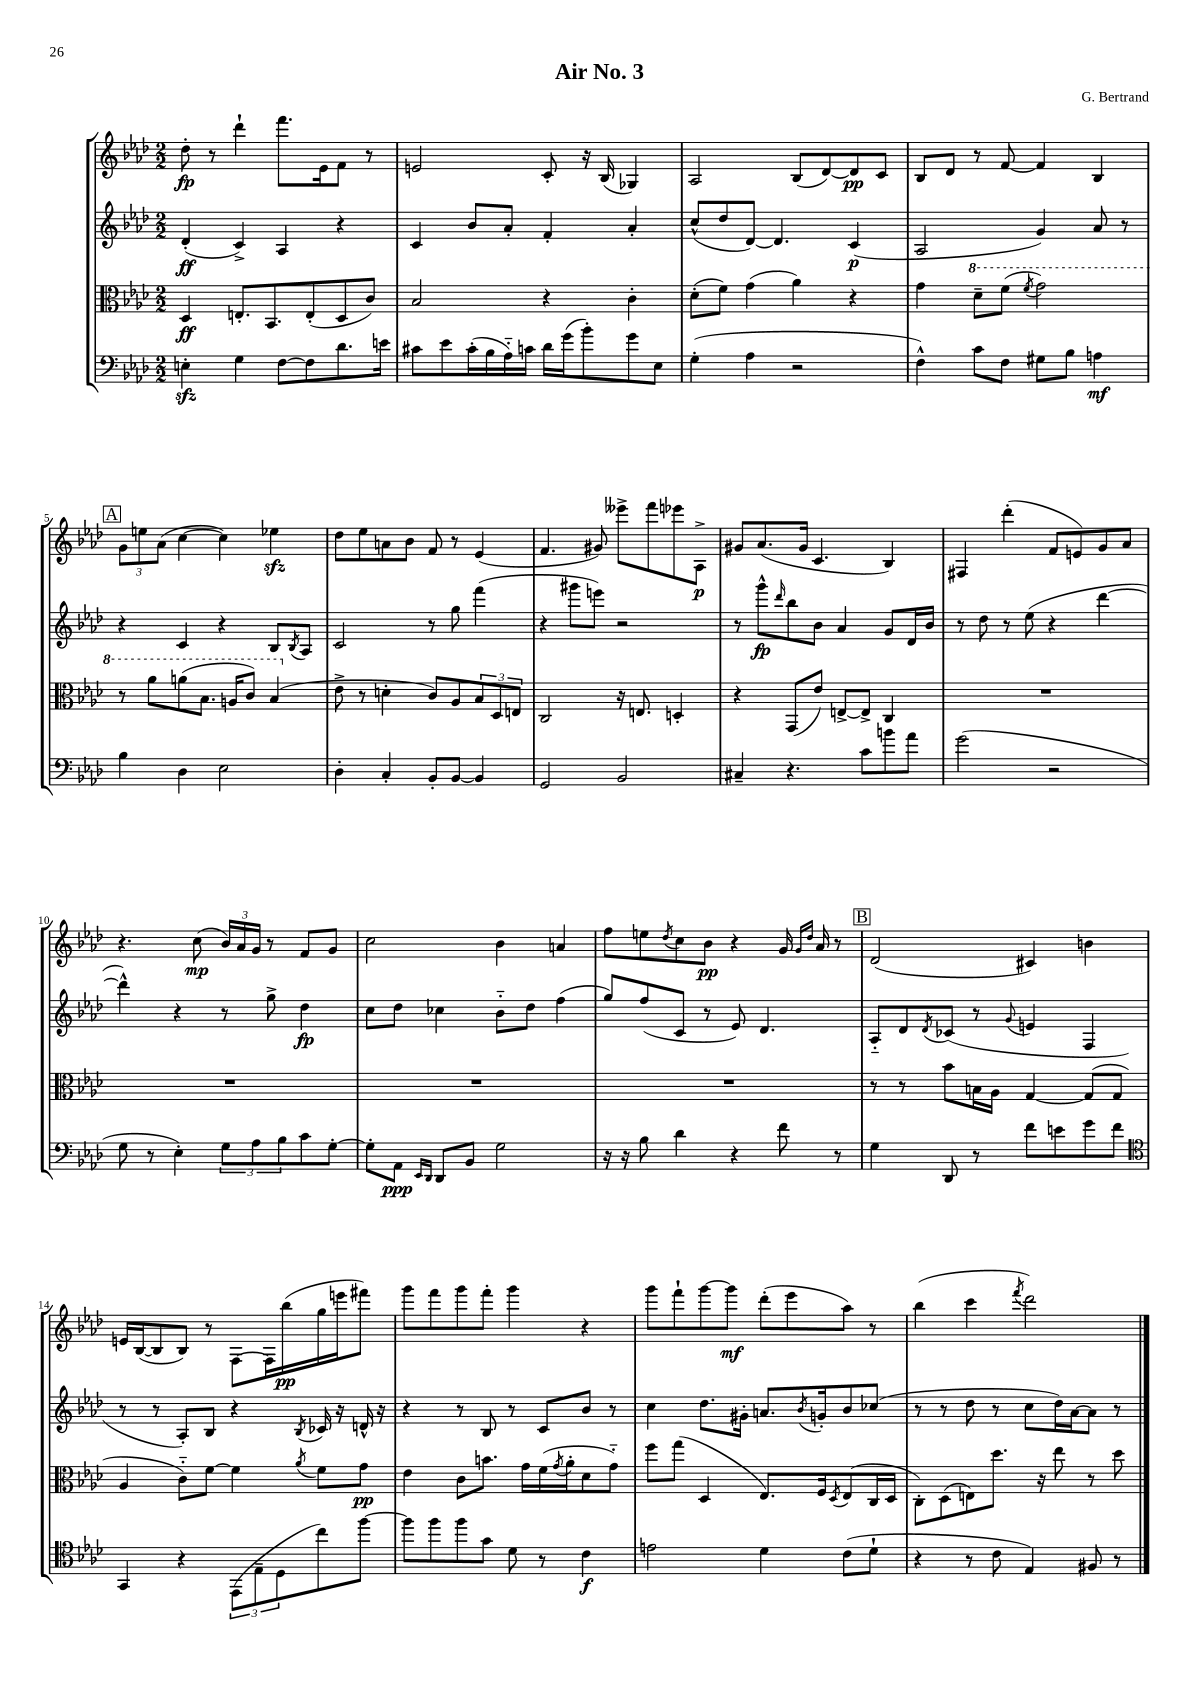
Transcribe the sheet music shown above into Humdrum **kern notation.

**kern	**kern	**kern	**kern
*staff4	*staff3	*staff2	*staff1
*clefF4	*clefC3	*clefG2	*clefG2
*k[b-e-a-d-]	*k[b-e-a-d-]	*k[b-e-a-d-]	*k[b-e-a-d-]
*M2/2	*M2/2	*M2/2	*M2/2
4E'\	4D-/	(4d-'/	8dd-'\
.	.	.	8r
4G\	8.E'/L	4c^/)	4ddd-`\
.	8.BB-/	.	.
[8F\L	.	4A-/	8.fff\L
8F\]	(8E'/	.	.
.	.	.	16e-\k
8.d-\	8D-/	4r	8f\J
.	8c/J)	.	8r
16e\Jk	.	.	.
=	=	=	=
8c#\L	2B-/	4c/	2e/
8e-\	.	.	.
(16c#'\L	.	8b-/L	.
16B-\	.	.	.
16A-'~\)	.	8a-'/J	.
16c\JJ	.	.	.
16d-\LL	4r	4f'/	8c'/
(16g\J	.	.	.
8b-'\)	.	.	16r
.	.	.	(16B-/
8g\	4c'\	4a-'/	4G-/)
8E-\J	.	.	.
=	=	=	=
(4G'\	(8d-'\L	(8cc^^/L	2A-/
.	8f\J)	8dd-/	.
4A-\	(4g\	[8d-/J)	.
.	.	4.d-/]	.
2r	4a-\)	.	(8B-/L
.	.	.	[8d-/)
.	4r	(4c/	8d-/]
.	.	.	8c/J
=	=	=	=
4F^^\)	4g\	2A-/	8B-/L
.	.	.	8d-/J
8c\L	8dd-~\L	.	8r
8F\J	(8ff\J	.	[8f/
.	8qff/	.	.
8G#\L	2gg\)	4g/)	4f/]
8B-\J	.	.	.
4A\	.	8a-/	4B-/
.	.	8r	.
=	=	=	=
4B-\	8r	4r	12g\L
.	.	.	12ee\
.	8aa-\L	.	.
.	.	.	(12a-\J
4D-\	(8aa\	4c/	[4cc\
.	8.b-\J	.	.
2E-\	.	4r	4cc\])
.	16a/LK	.	.
.	8cc/J)	.	.
.	(4b-/	8B-/L	4ee-\
.	.	8qB-/	.
.	.	8A-/J	.
=	=	=	=
4D-'\	8e-^\	2c/	8dd-\L
.	8r	.	8ee-\
4C'/	4d'\	.	8a\
.	.	.	8b-\J
8BB-'/L	8c/L)	8r	8f/
[8BB-/J	8A-/	8gg\	8r
4BB-/]	12B-/	(4fff\	(4e-/
.	12D-/	.	.
.	12E/J	.	.
=	=	=	=
2GG/	2C/	4r	4.f/
.	.	8ggg#\L	.
.	.	8eee\J)	8g#/)
2BB-/	16r	2r	8eee--^\L
.	8.E/	.	.
.	.	.	8fff\
.	4D'/	.	8eee-\
.	.	.	8A-^\J
=	=	=	=
4C#~/	4r	8r	8g#/L
.	.	8ggg^^\L	(8.a-/
.	.	16qqddd-/	.
4.r	(8GG/L	8bb-\	.
.	.	.	16g#/Jk
.	8e-/J)	8b-\J	4.c/
.	[8E^/L	4a-/	.
8c\L	8E^/]J	.	.
8b\	4C/	8g/L	4B-/)
8a-\J	.	16d-/L	.
.	.	16b-/JJ	.
=	=	=	=
(2g\	1r	8r	4F#/
.	.	8dd-\	.
.	.	8r	(4ddd-'\
.	.	(8ee-\	.
2r	.	4r	8f/L
.	.	.	8e/)
.	.	[4ddd-\	8g/
.	.	.	8a-/J
=	=	=	=
8G\	1r	4ddd-^^\])	4.r
8r	.	.	.
4E-'\)	.	4r	.
.	.	.	(8cc\
12G\L	.	8r	24b-/LL)
.	.	.	24a-/
12A-\	.	.	24g/JJ
.	.	8gg^\	8r
12B-\	.	.	.
8c\	.	4dd-\	8f/L
[8G'\J	.	.	8g/J
=	=	=	=
8G'\]L	1r	8cc\L	2cc\
8AA-\J	.	8dd-\J	.
16qqEE-/LL	.	.	.
16qqDD-/JJ	.	.	.
8DD-/L	.	4cc-\	.
8BB-/J	.	.	.
2G\	.	8b-'~\L	4b-\
.	.	8dd-\J	.
.	.	(4ff\	4a/
=	=	=	=
16r	1r	8gg/L)	8ff\L
16r	.	.	.
8B-\	.	(8ff/	8ee\
.	.	.	8qdd-/
4d-\	.	8c/J	8cc\
.	.	8r	8b-\J
4r	.	8e-/)	4r
.	.	4.d-/	.
8f\	.	.	16g/
.	.	.	16qqg/LL
.	.	.	16qqdd-/JJ
.	.	.	16a-/
8r	.	.	8r
=	=	=	=
4G\	8r	8A-'~/L	(2d-/
.	8r	8d-/	.
.	.	8qd-/	.
8DD-/	8b-\L	(8c-/J	.
8r	16B\L	8r	.
.	16A-\JJ	.	.
.	.	8qqg/	.
8f\L	[4G/	4e/	4c#/)
8e\	.	.	.
8g\	(8G/]L	4F/	4b\
8f\J	8G/J	.	.
=	=	=	=
*clefC4	*	*	*
4GG/	4A-/	8r	16e/LL
.	.	.	([16B-/J
.	.	8r	8B-/]
4r	8c'~\L)	8A-'/L)	8B-/J)
.	[8f\J	8B-/J	8r
(12EE-\L	4f\]	4r	[8F\L
12E-~\	.	.	.
.	.	.	16F\]L
12D-\	.	.	.
.	.	.	(16bb-\
.	8qa-/	8qB-/	.
8cc\)	8f\L	16c-/	16gg\
.	.	16r	16eee\J
[8ff\J	8g\J	16d^^/	8fff#\J)
.	.	16r	.
=	=	=	=
8ff\]L	4e-\	4r	8ggg\L
8ff\	.	.	8fff\
8ff\	8c\L	8r	8ggg\
8g\J	8.b\J	8B-/	8fff'\J
8d-\	.	8r	4ggg\
.	16g\LL	.	.
8r	(16f\	8c/L	.
.	8qg/	.	.
.	16a-'\J	.	.
4c\	8d-\	8b-/J	4r
.	8g'~\J)	8r	.
=	=	=	=
2e\	8ff\L	4cc\	8ggg\L
.	(8gg\J	.	8fff`\
.	4D-/	8.dd-\L	[8ggg\
.	.	.	8ggg\]J
.	.	16g#'\Jk	.
4d-\	8.E-/L)	8.a/L	(8ddd-'\L
.	.	.	8eee-\
.	.	8qb-/	.
.	16F/k	16g'/k	.
.	8qD-/	.	.
(8c\L	(8E-/	8b-/	8aa-\J)
8d-`\J	16C/L	(8cc-/J	8r
.	16D-/JJ	.	.
=	=	=	=
4r	8C'\L)	8r	(4bb-\
.	(8D-\	8r	.
8r	8E\)	8dd-\	4ccc\
8c\	8.dd-\J	8r	.
.	.	.	8qfff/
4E-/)	.	8cc\L	2ddd-\)
.	16r	.	.
.	8ee-\	16dd-\L)	.
.	.	[16a-\J	.
8F#/	8r	8a-\]J	.
8r	8dd-\	8r	.
==	==	==	==
*-	*-	*-	*-
